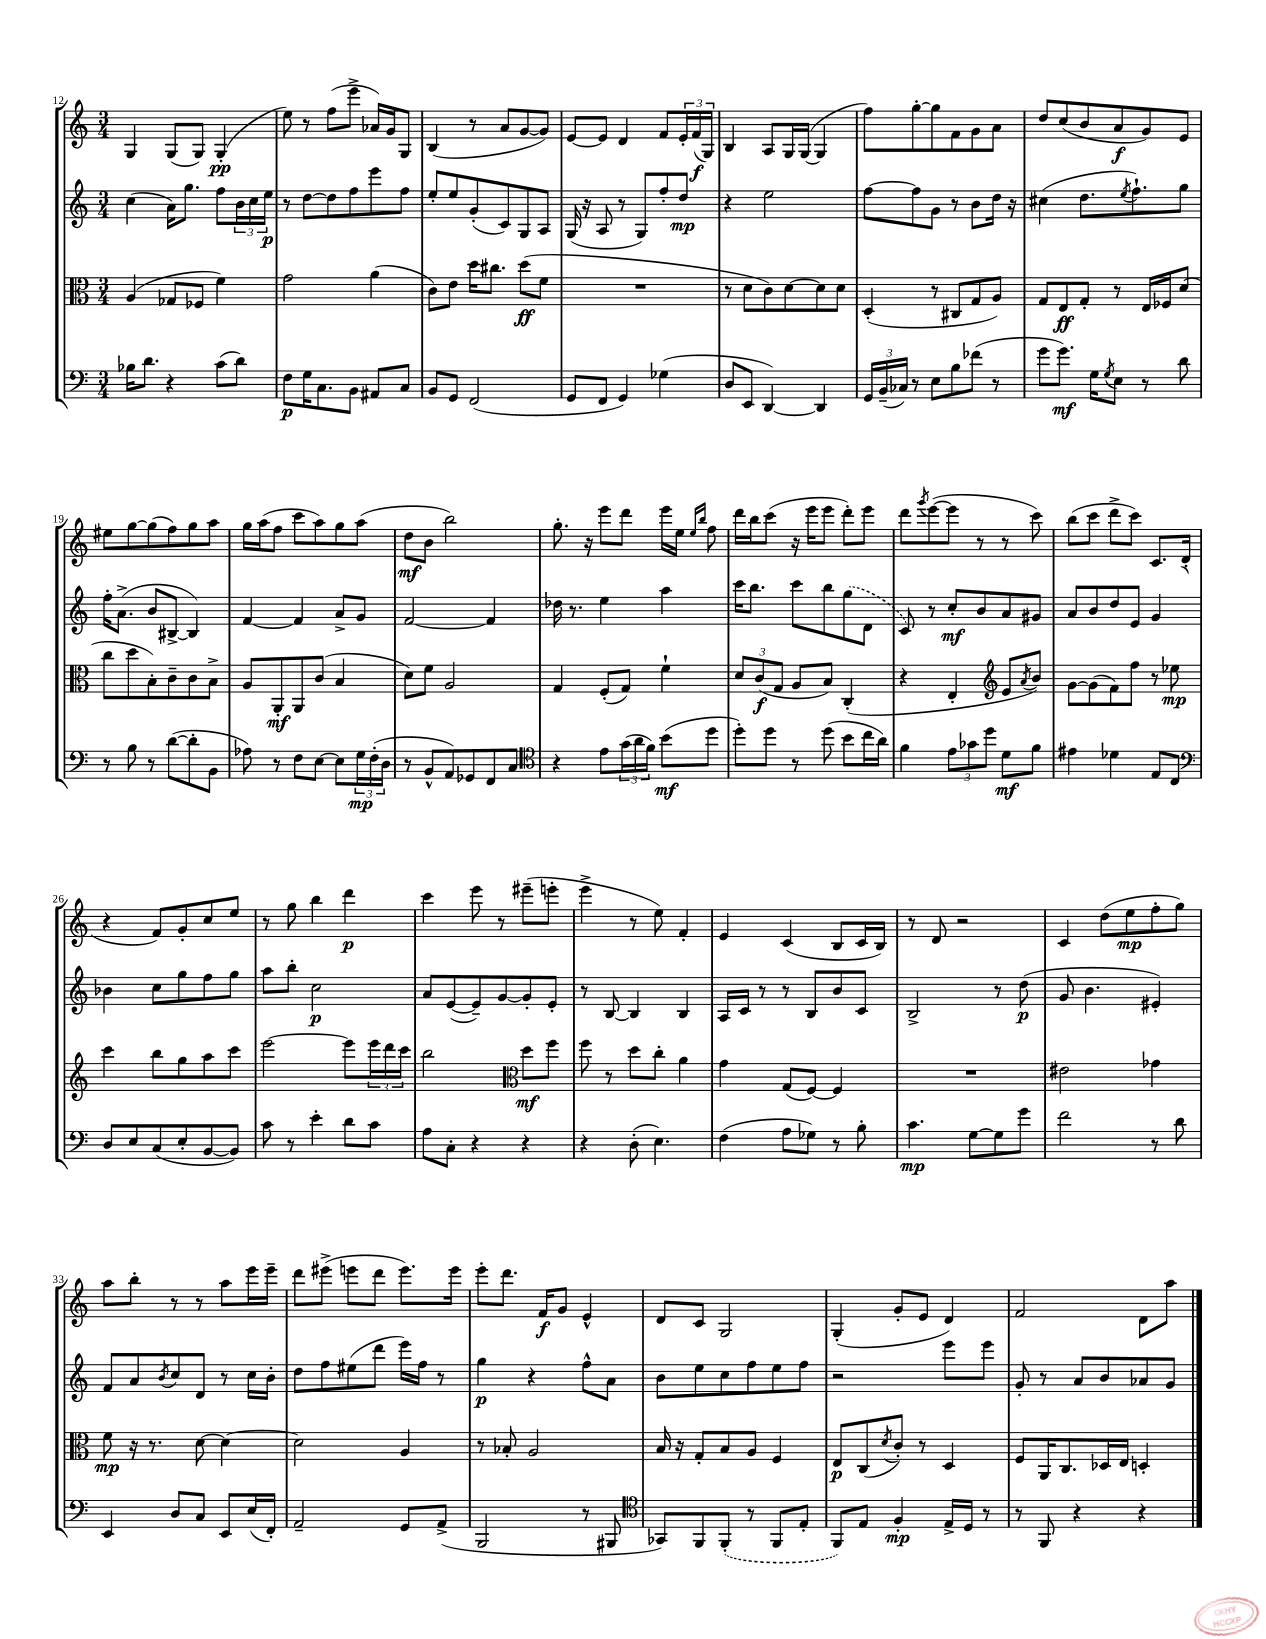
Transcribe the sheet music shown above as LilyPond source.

<<
\new StaffGroup <<
\new Staff = "s0" {
    \clef treble \key c \major \numericTimeSignature \time 3/4
    g4 g8( g8) g4-.\pp( |
    e''8) r8 f''8( e'''8-> aes'16) g'16 g8 |
    b4( r8 a'8 g'8~ g'8) |
    e'8~ e'8 d'4 f'8 \tuplet 3/2 { e'16-. f'16\f( g16) } |
    b4 a8 g16 g16~( g4 |
    f''8) g''8~-. g''8 f'8 g'8 a'8 |
    d''8 c''8( b'8 a'8\f g'8) e'8 |
    eis''8 g''8~ g''8( f''8) g''8 a''8 |
    g''16 a''16( f''8 c'''8 a''8) g''8 a''8( |
    d''8\mf b'8 b''2) |
    g''8.-. r16 e'''8 d'''8 e'''16 e''16 \grace { e''16 b''16 } f''8 |
    d'''16 b''16 c'''8( r16 e'''16 e'''8 d'''8-.) e'''8 |
    d'''8 \acciaccatura { g'''8 } e'''8~( e'''8 r8 r8 c'''8) |
    b''8( c'''8 d'''8-> c'''8) c'8. d'16-.( |
    r4 f'8) g'8-. c''8 e''8 |
    r8 g''8 b''4 d'''4\p |
    c'''4 e'''8 r8 eis'''8--( e'''8-. |
    e'''4-> r8 e''8) f'4-. |
    e'4 c'4( b8 c'16 b16) |
    r8 d'8 r2 |
    c'4 d''8( e''8\mp f''8-. g''8) |
    a''8 b''8-. r8 r8 a''8 e'''16 e'''16-- |
    d'''8 eis'''8->( e'''8 d'''8 e'''8.) e'''16 |
    e'''8-. d'''8. f'16\f g'8 e'4-^ |
    d'8 c'8 g2 |
    g4-.( g'8-. e'8 d'4) |
    f'2 d'8 a''8 \bar "|." |
}
\new Staff = "s1" {
    \clef treble \key c \major \numericTimeSignature \time 3/4
    c''4( a'16) g''8. f''8 \tuplet 3/2 { b'16 c''16 e''16\p } |
    r8 d''8~ d''8 f''8 e'''8 f''8 |
    e''8-. e''8 g'8-.( c'8) g8 a8 |
    g16( r16 a8 r8 g8) f''8-. d''8\mp |
    r4 e''2 |
    f''8~ f''8 g'8 r8 b'8 d''16 r16 |
    cis''4( d''8. \acciaccatura { e''8 } f''8.-!) g''8 |
    f''16-. a'8.->( b'8 bis8~-> bis4) |
    f'4~ f'4 a'8-> g'8 |
    f'2~ f'4 |
    des''16 r8. e''4 a''4 |
    c'''16 b''8. c'''8 b''8 \once \slurDashed g''8( d'8 |
    c'8) r8 c''8-.\mf b'8 a'8 gis'8 |
    a'8 b'8 d''8 e'8 g'4 |
    bes'4 c''8 g''8 f''8 g''8 |
    a''8 b''8-. c''2\p |
    a'8 e'8~( e'8--) g'8~ g'8-. e'8-. |
    r8 b8~ b4 b4 |
    a16 c'16 r8 r8 b8 b'8 c'8 |
    b2-> r8 d''8\p( |
    g'8 b'4. eis'4-.) |
    f'8 a'8 \acciaccatura { b'8 } c''8 d'8 r8 c''16 b'16-. |
    d''8 f''8 eis''8( d'''8 e'''16) f''16 r8 |
    g''4\p r4 f''8-^ a'8 |
    b'8 e''8 c''8 f''8 e''8 f''8 |
    r2 e'''8 e'''8 |
    g'8-. r8 a'8 b'8 aes'8 g'8 \bar "|." |
}
\new Staff = "s2" {
    \clef alto \key c \major \numericTimeSignature \time 3/4
    a4( ges8 fes8 f'4) |
    g'2 a'4( |
    c'8) e'8 d''16 cis''8. d''8\ff( f'8 |
    R2. |
    r8 d'8 c'8) d'8~ d'8 d'8 |
    d4-.( r8 cis8 g8 a8) |
    g8 e8\ff g8-. r8 e16 fes16 d'8( |
    c''8 d''8 b8-.) c'8-- c'8 b8-> |
    a8 a,8-.\mf a,8 c'8( b4 |
    d'8) f'8 a2 |
    g4 f8-.( g8) f'4-! |
    \tuplet 3/2 { d'8 c'8\f( g8 } a8 b8) c4-.( |
    r4 e4-. \clef treble e'8 \acciaccatura { a'8 } b'8) |
    g'8~ g'8( f'8) f''8 r8 ees''8\mp |
    c'''4 b''8 g''8 a''8 c'''8 |
    e'''2~ e'''8 \tuplet 3/2 { e'''16 d'''16 c'''16 } |
    b''2 \clef alto d''8\mf f''8 |
    f''8 r8 d''8 c''8-. a'4 |
    g'4 g8( f8~) f4 |
    R2. |
    eis'2 ges'4 |
    f'8\mp r16 r8. d'8~ d'4~ |
    d'2 a4 |
    r8 bes8-. a2 |
    b16 r16 g8-. b8 a8 f4 |
    e8\p c8( \acciaccatura { d'8 } c'8-.) r8 d4 |
    f8 a,16 c8. des16 e16 d4-. \bar "|." |
}
\new Staff = "s3" {
    \clef bass \key c \major \numericTimeSignature \time 3/4
    bes16 d'8. r4 c'8( d'8) |
    f8\p g16 c8. b,8 ais,8 c8 |
    b,8 g,8 f,2( |
    g,8 f,8 g,4) ges4( |
    d8 e,8 d,4~) d,4 |
    \tuplet 3/2 { g,16 b,16--( ces16) } r8 e8 b8 fes'8( r8 |
    g'8 g'8.\mf) g16 \acciaccatura { g8 } e8 r8 d'8 |
    r8 b8 r8 d'8~( d'8-. b,8 |
    aes8) r8 f8 e8~ e8 \tuplet 3/2 { g16\mp f16-.( d16 } |
    r8 b,8-^ a,8) ges,8 f,8 c8 |
    \clef tenor r4 e'8 \tuplet 3/2 { g'16( a'16 f'16) } b'8\mf( d''8 |
    d''8-.) d''8 r8 d''8( b'8 c''16 a'16) |
    f'4 \tuplet 3/2 { e'8 ges'8 d''8 } d'8\mf f'8 |
    eis'4 des'4 e8 c8 |
    \clef bass d8 e8 c8( e8-. b,8~ b,8) |
    c'8 r8 e'4-. d'8 c'8 |
    a8 c8-. r4 r4 |
    r4 d8-.( e4.) |
    f4( a8 ges8) r8 b8-. |
    c'4.\mp g8~ g8 g'8 |
    f'2 r8 d'8 |
    e,4 d8 c8 e,8 e16( f,16-.) |
    a,2-- g,8 a,8->( |
    b,,2 r8 bis,,8 |
    \clef tenor ges,8) f,8 \once \slurDashed f,8-.( r8 f,8 e8-. |
    f,8) e8 f4-.\mp e16-> d16 r8 |
    r8 f,8 r4 r4 \bar "|." |
}
>>
>>
\layout { \context { \Score currentBarNumber = #12 } }
